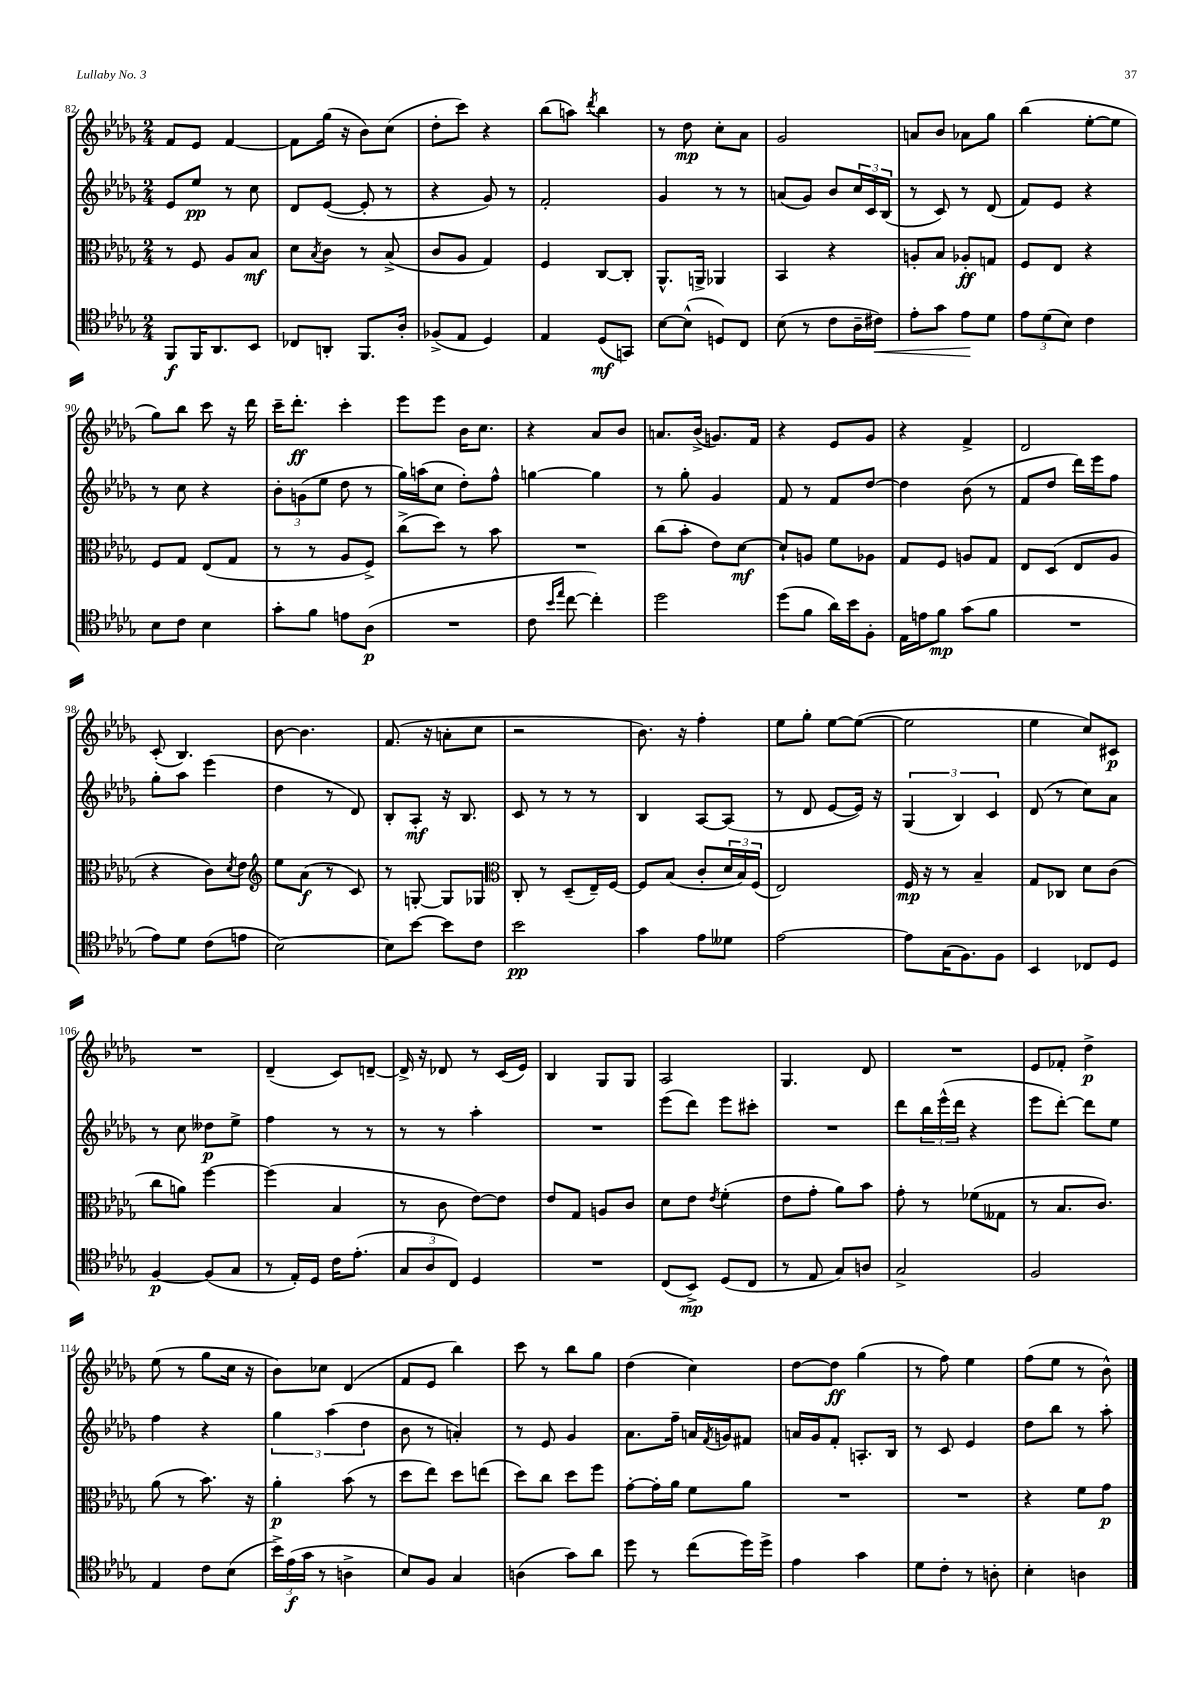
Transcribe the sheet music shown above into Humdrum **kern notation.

**kern	**dynam	**kern	**dynam	**kern	**dynam	**kern	**dynam
*part4	*part4	*part3	*part3	*part2	*part2	*part1	*part1
*staff4	*staff4	*staff3	*staff3	*staff2	*staff2	*staff1	*staff1
*clefC4	*	*clefC3	*	*clefG2	*	*clefG2	*
*k[b-e-a-d-g-]	*	*k[b-e-a-d-g-]	*	*k[b-e-a-d-g-]	*	*k[b-e-a-d-g-]	*
*M2/4	*	*M2/4	*	*M2/4	*	*M2/4	*
=82	=82	=82	=82	=82	=82	=82	=82
8FF/L	f	8r	.	8e-/L	.	8f/L	.
16FF/K	.	8F/	.	8ee-/J	pp	8e-/J	.
8.AA-/	.	.	.	.	.	.	.
.	.	8A-/L	.	8r	.	[4f/	.
8BB-/J	.	8B-/J	mf	8cc\	.	.	.
=83	=83	=83	=83	=83	=83	=83	=83
8C-X/L	.	8d-\L	.	8d-/L	.	8f\L]	.
.	.	8qB-/	.	.	.	.	.
8AAn'/J	.	8c\J	.	([8e-/J	.	(16gg-\Jk	.
.	.	.	.	.	.	16r	.
8.FF/L	.	8r	.	8e-'/]	.	8b-\L)	.
.	.	(8B-^/	.	8r	.	(8cc\J	.
16A-'/Jk	.	.	.	.	.	.	.
=84	=84	=84	=84	=84	=84	=84	=84
(8F-X^/L	.	8c/L	.	4r	.	8dd-'\L	.
8E-/J	.	8A-/J	.	.	.	8ccc\J)	.
4D-/)	.	4G-/)	.	8g-/)	.	4r	.
.	.	.	.	8r	.	.	.
=85	=85	=85	=85	=85	=85	=85	=85
4E-/	.	4F/	.	2f'/	.	(8bb-\L	.
.	.	.	.	.	.	8aan\J)	.
.	.	.	.	.	.	8qddd-/	.
(8D-/L	mf	[8C/L	.	.	.	4bb-\	.
8GGn/J)	.	8C'/J]	.	.	.	.	.
=86	=86	=86	=86	=86	=86	=86	=86
[8B-\L	.	8.AA-^^/L	.	4g-/	.	8r	.
(8B-^^\J]	.	.	.	.	.	8dd-\	mp
.	.	16AAn^/Jk	.	.	.	.	.
8Dn/L)	.	4AA-X/	.	8r	.	8cc'\L	.
8C/J	.	.	.	8r	.	8a-\J	.
=87	=87	=87	=87	=87	=87	=87	=87
(8B-\	.	4BB-/	.	(8an/L	.	2g-/	.
8r	.	.	.	8g-/J)	.	.	.
8c\L	.	4r	.	8b-/L	.	.	.
16A-~\L	.	.	.	24cc/L	.	.	.
.	.	.	.	24c/	.	.	.
!	!LO:HP:b	!	!	!	!	!	!
16c#X\JJ)	<	.	.	.	.	.	.
.	.	.	.	(24B-/JJ	.	.	.
=88	=88	=88	=88	=88	=88	=88	=88
8e-'\L	.	8An'/L	.	8r	.	8an/L	.
8g-\J	.	8B-/J	.	8c/)	.	8b-/J	.
8e-\L	.	8A-X'/L	ff	8r	.	8a-X\L	.
8d-\J	[	8Gn/J	.	(8d-/	.	8gg-\J	.
=89	=89	=89	=89	=89	=89	=89	=89
12e-\L	.	8F/L	.	8f/L)	.	(4bb-\	.
(12d-\	.	.	.	.	.	.	.
.	.	8E-/J	.	8e-/J	.	.	.
12B-\J)	.	.	.	.	.	.	.
4c\	.	4r	.	4r	.	[8ee-'\L	.
.	.	.	.	.	.	8ee-\J]	.
!!LO:LB:g=z
=90	=90	=90	=90	=90	=90	=90	=90
8B-\L	.	8F/L	.	8r	.	8gg-\L)	.
8c\J	.	8G-/J	.	8cc\	.	8bb-\J	.
4B-\	.	(8E-/L	.	4r	.	8ccc\	.
.	.	8G-/J	.	.	.	16r	.
.	.	.	.	.	.	16ddd-\	.
=91	=91	=91	=91	=91	=91	=91	=91
8g-'\L	.	8r	.	12b-'\L	.	16ccc~\KL	.
.	.	.	.	.	.	8.ddd-'\J	ff
.	.	.	.	(12gn\	.	.	.
8f\J	.	8r	.	.	.	.	.
.	.	.	.	12ee-\J	.	.	.
8en\L	.	8A-/L	.	8dd-\	.	4ccc'\	.
(8A-\J	p	8F^/J)	.	8r	.	.	.
=92	=92	=92	=92	=92	=92	=92	=92
2r	.	(8cc^\L	.	16gg-\LL)	.	8eee-\L	.
.	.	.	.	(16aan\J	.	.	.
.	.	8dd-\J)	.	8cc\J	.	8eee-\J	.
.	.	8r	.	8dd-'\L)	.	16b-\KL	.
.	.	.	.	.	.	8.cc\J	.
.	.	8b-\	.	8ff^^\J	.	.	.
=93	=93	=93	=93	=93	=93	=93	=93
8c\	.	2r	.	[4ggn\	.	4r	.
16qqb-/LL	.	.	.	.	.	.	.
16qqee-/JJ	.	.	.	.	.	.	.
[8cc\	.	.	.	.	.	.	.
4cc'\])	.	.	.	4gg\]	.	8a-/L	.
.	.	.	.	.	.	8b-/J	.
=94	=94	=94	=94	=94	=94	=94	=94
2dd-\	.	(8cc\L	.	8r	.	8.an/L	.
.	.	8b-'\J	.	8gg-'\	.	.	.
.	.	.	.	.	.	(16b-^/Jk	.
.	.	8e-\L)	.	4g-/	.	8.gn/L)	.
.	.	[8d-\J	mf	.	.	.	.
.	.	.	.	.	.	16f/Jk	.
=95	=95	=95	=95	=95	=95	=95	=95
(8dd-\L	.	8d-`/L]	.	8f/	.	4r	.
8f\J	.	8An/J	.	8r	.	.	.
16a-\LL)	.	8f\L	.	8f/L	.	8e-/L	.
16b-\J	.	.	.	.	.	.	.
8F'\J	.	8A-X\J	.	[8dd-/J	.	8g-/J	.
=96	=96	=96	=96	=96	=96	=96	=96
16E-\LL	.	8G-/L	.	4dd-\]	.	4r	.
16en\J	.	.	.	.	.	.	.
8f\J	mp	8F/J	.	.	.	.	.
(8g-\L	.	8An/L	.	(8b-\	.	4f^/	.
8f\J	.	8G-/J	.	8r	.	.	.
=97	=97	=97	=97	=97	=97	=97	=97
2r	.	8E-/L	.	8f/L	.	2d-/	.
.	.	(8D-/J	.	8dd-/J	.	.	.
.	.	8E-/L	.	16ddd-\LL)	.	.	.
.	.	.	.	16eee-\J	.	.	.
.	.	8A-/J	.	8ff\J	.	.	.
!!LO:LB:g=z
=98	=98	=98	=98	=98	=98	=98	=98
8e-\L)	.	4r	.	8gg-'\L	.	(8c'/	.
8d-\J	.	.	.	8aa-\J	.	4.B-/)	.
(8c\L	.	8c\L)	.	(4eee-\	.	.	.
.	.	8qd-/	.	.	.	.	.
8en\J	.	8e-\J	.	.	.	.	.
=99	=99	=99	=99	=99	=99	=99	=99
*	*	*clefG2	*	*	*	*	*
[2B-\)	.	8ee-\L	.	4dd-\	.	[8b-\	.
.	.	(8a-\J	f	.	.	4.b-\]	.
.	.	8r	.	8r	.	.	.
.	.	8c/)	.	8d-/)	.	.	.
=100	=100	=100	=100	=100	=100	=100	=100
8B-\L]	.	8r	.	8B-'/L	.	(8.f/	.
[8b-\J	.	[8Gn'/	.	8A-'/J	mf	.	.
.	.	.	.	.	.	16r	.
8b-\L]	.	8G/L]	.	16r	.	8an'\L	.
.	.	.	.	8.B-/	.	.	.
8c\J	.	8G-X/J	.	.	.	8cc\J	.
=101	=101	=101	=101	=101	=101	=101	=101
*	*	*clefC3	*	*	*	*	*
2b-\	pp	8C'/	.	8c/	.	2r	.
.	.	8r	.	8r	.	.	.
.	.	(8D-~/L	.	8r	.	.	.
.	.	16E-~/L)	.	8r	.	.	.
.	.	[16F/JJ	.	.	.	.	.
=102	=102	=102	=102	=102	=102	=102	=102
4g-\	.	8F/L]	.	4B-/	.	8.b-\)	.
.	.	(8B-/J	.	.	.	.	.
.	.	.	.	.	.	16r	.
8e-\L	.	8c'/L	.	[8A-/L	.	4ff'\	.
8d--X\J	.	24d-/L	.	(8A-/J]	.	.	.
.	.	24B-/)	.	.	.	.	.
.	.	(24F/JJ	.	.	.	.	.
=103	=103	=103	=103	=103	=103	=103	=103
[2e-\	.	2E-/)	.	8r	.	8ee-\L	.
.	.	.	.	8d-/	.	8gg-'\J	.
.	.	.	.	[8e-/L	.	[8ee-\L	.
.	.	.	.	16e-/Jk])	.	(8ee-\J_	.
.	.	.	.	16r	.	.	.
=104	=104	=104	=104	=104	=104	=104	=104
8e-\L]	.	16F/	mp	(6G-/	.	2ee-\]	.
.	.	16r	.	.	.	.	.
(16G-\K	.	8r	.	.	.	.	.
.	.	.	.	6B-/)	.	.	.
8.F\)	.	.	.	.	.	.	.
.	.	4B-~/	.	.	.	.	.
.	.	.	.	6c/	.	.	.
8F\J	.	.	.	.	.	.	.
=105	=105	=105	=105	=105	=105	=105	=105
4BB-/	.	8G-/L	.	(8d-/	.	4ee-\	.
.	.	8C-X/J	.	8r	.	.	.
8C-X/L	.	8d-\L	.	8cc\L)	.	8cc/L)	.
8D-/J	.	(8c\J	.	8a-\J	.	8c#X/J	p
!!LO:LB:g=z
=106	=106	=106	=106	=106	=106	=106	=106
[4F/	p	8cc\L	.	8r	.	2r	.
.	.	8an\J)	.	8cc\	.	.	.
(8F/L]	.	[4ff\	.	8dd--X\L	p	.	.
8G-/J	.	.	.	8ee-^\J	.	.	.
=107	=107	=107	=107	=107	=107	=107	=107
8r	.	(4ff\]	.	4ff\	.	(4d-~/	.
16E-'/LL)	.	.	.	.	.	.	.
16D-/JJ	.	.	.	.	.	.	.
16c\KL	.	4B-/	.	8r	.	8c/L)	.
(8.e-'\J	.	.	.	.	.	.	.
.	.	.	.	8r	.	[8dn~/J	.
=108	=108	=108	=108	=108	=108	=108	=108
12G-/L	.	8r	.	8r	.	16d^/]	.
.	.	.	.	.	.	16r	.
12A-/	.	.	.	.	.	.	.
.	.	8c\	.	8r	.	8d-X/	.
12C/J)	.	.	.	.	.	.	.
4D-/	.	[8e-\L)	.	4aa-'\	.	8r	.
.	.	8e-\J]	.	.	.	(16c/LL	.
.	.	.	.	.	.	16e-/JJ)	.
=109	=109	=109	=109	=109	=109	=109	=109
2r	.	8e-/L	.	2r	.	4B-/	.
.	.	8G-/J	.	.	.	.	.
.	.	8An/L	.	.	.	8G-/L	.
.	.	8c/J	.	.	.	8G-/J	.
=110	=110	=110	=110	=110	=110	=110	=110
(8C/L	.	8d-\L	.	(8eee-\L	.	2A-/	.
8BB-^/J)	mp	8e-\J	.	8ddd-\J)	.	.	.
.	.	8qe-/	.	.	.	.	.
(8D-/L	.	(4f'\	.	8eee-\L	.	.	.
8C/J	.	.	.	8ccc#X'\J	.	.	.
=111	=111	=111	=111	=111	=111	=111	=111
8r	.	8e-\L	.	2r	.	4.G-/	.
8E-/	.	8g-'\J	.	.	.	.	.
8G-/L)	.	8a-\L)	.	.	.	.	.
8An/J	.	8b-\J	.	.	.	8d-/	.
=112	=112	=112	=112	=112	=112	=112	=112
2G-^/	.	8g-'\	.	8ddd-\L	.	2r	.
.	.	8r	.	24bb-\L	.	.	.
.	.	.	.	(24eee-^^\	.	.	.
.	.	.	.	24ddd-\JJ	.	.	.
.	.	(8f-X\L	.	4r	.	.	.
.	.	8G--X\J	.	.	.	.	.
=113	=113	=113	=113	=113	=113	=113	=113
2F/	.	8r	.	8eee-\L	.	8e-/L	.
.	.	8.B-/L	.	[8ddd-'\J)	.	8f-X'/J	.
.	.	.	.	8ddd-\L]	.	4dd-^\	p
.	.	8.c/J)	.	.	.	.	.
.	.	.	.	8ee-\J	.	.	.
!!LO:LB:g=z
=114	=114	=114	=114	=114	=114	=114	=114
4E-/	.	(8a-\	.	4ff\	.	(8ee-\	.
.	.	8r	.	.	.	8r	.
8c\L	.	8.b-\)	.	4r	.	8gg-\L	.
(8B-\J	.	.	.	.	.	16cc\Jk	.
.	.	16r	.	.	.	16r	.
=115	=115	=115	=115	=115	=115	=115	=115
24b-^\LL)	.	4a-'\	p	6gg-\	.	8b-\L)	.
(24e-\	f	.	.	.	.	.	.
24g-\JJ	.	.	.	.	.	.	.
8r	.	.	.	.	.	8cc-X\J	.
.	.	.	.	(6aa-\	.	.	.
4An^\	.	(8b-\	.	.	.	(4d-/	.
.	.	.	.	6dd-\	.	.	.
.	.	8r	.	.	.	.	.
=116	=116	=116	=116	=116	=116	=116	=116
8B-/L)	.	8dd-\L	.	8b-\	.	8f/L	.
8F/J	.	8ee-\J)	.	8r	.	8e-/J	.
4G-/	.	8dd-\L	.	4an'/)	.	4bb-\)	.
.	.	(8een\J	.	.	.	.	.
=117	=117	=117	=117	=117	=117	=117	=117
(4An\	.	8dd-\L)	.	8r	.	8ccc\	.
.	.	8cc\J	.	8e-/	.	8r	.
8g-\L)	.	8dd-\L	.	4g-/	.	8bb-\L	.
8a-\J	.	8ff\J	.	.	.	8gg-\J	.
=118	=118	=118	=118	=118	=118	=118	=118
8dd-\	.	[8g-'\L	.	8.a-\L	.	(4dd-\	.
8r	.	16g-'\L]	.	.	.	.	.
.	.	16a-\JJ	.	16ff~\Jk	.	.	.
(8cc\L	.	8f\L	.	16an/LL	.	4cc\)	.
.	.	.	.	8qf/	.	.	.
.	.	.	.	16gn/J	.	.	.
16dd-\L)	.	8a-\J	.	8f#X/J	.	.	.
16dd-^\JJ	.	.	.	.	.	.	.
=119	=119	=119	=119	=119	=119	=119	=119
4e-\	.	2r	.	16an/LL	.	[8dd-\L	.
.	.	.	.	16g-/J	.	.	.
.	.	.	.	8f'/J	.	8dd-\J]	ff
4g-\	.	.	.	8.An'/L	.	(4gg-\	.
.	.	.	.	16B-/Jk	.	.	.
=120	=120	=120	=120	=120	=120	=120	=120
8d-\L	.	2r	.	8r	.	8r	.
8c'\J	.	.	.	8c/	.	8ff\)	.
8r	.	.	.	4e-/	.	4ee-\	.
8An'\	.	.	.	.	.	.	.
=121	=121	=121	=121	=121	=121	=121	=121
4B-'\	.	4r	.	8dd-\L	.	(8ff\L	.
.	.	.	.	8bb-\J	.	8ee-\J	.
4An\	.	8f\L	.	8r	.	8r	.
.	.	8g-\J	p	8aa-'\	.	8b-^^\)	.
==	==	==	==	==	==	==	==
*-	*-	*-	*-	*-	*-	*-	*-
